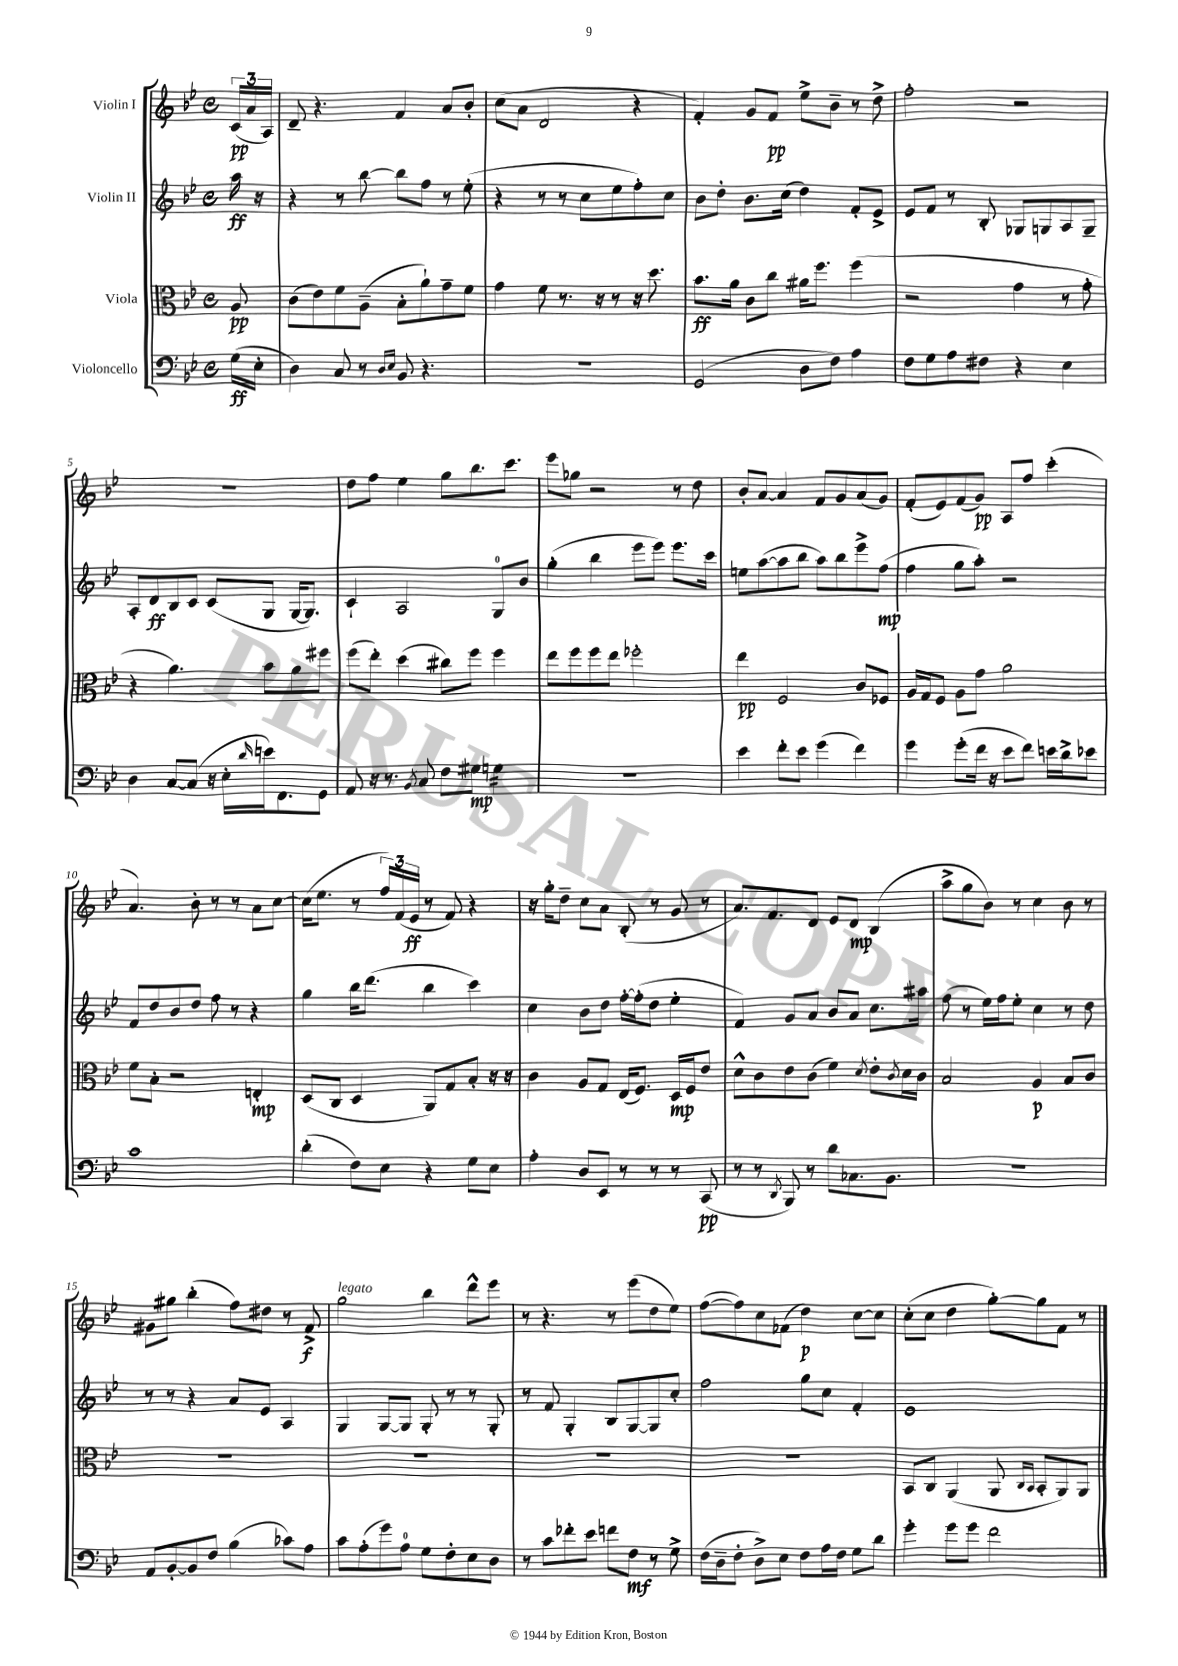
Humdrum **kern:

**kern	**kern	**kern	**kern
*staff4	*staff3	*staff2	*staff1
*clefF4	*clefC3	*clefG2	*clefG2
*k[b-e-]	*k[b-e-]	*k[b-e-]	*k[b-e-]
*M4/4	*M4/4	*M4/4	*M4/4
*met(c)	*met(c)	*met(c)	*met(c)
(16G	8A	16aa	(24c
.	.	.	24a
16E-'	.	16r	.
.	.	.	24A)
=	=	=	=
4D)	(8c	4r	8d~
.	8e-)	.	4.r
8C	8f	8r	.
8r	(8A~	[8bb-	.
16qqD	.	.	.
16qqE-	.	.	.
8BB-	8B-'	8bb-]	4f
4.r	8a`)	8ff	.
.	8g~	8r	8a
.	8f	(8ee-'	8b-'
=	=	=	=
1r	4g	4r	(8cc
.	.	.	8a
.	8f	8r	2d
.	8.r	8r	.
.	.	8cc	.
.	16r	.	.
.	8r	8ee-	.
.	16r	8ff')	4r
.	8.dd	.	.
.	.	8cc	.
=	=	=	=
(2GG	8.b-	8b-	4f')
.	.	8dd'	.
.	16a	.	.
.	8c	8.b-	8g
.	8cc	.	8f
.	.	(16cc	.
8D	16a#	4dd)	8ee-^
.	8.ff	.	.
8F)	.	.	8b-~
4A	(4ff	8f'	8r
.	.	8e-^	8dd^
=	=	=	=
8F	2r	8e-	2ff'
8G	.	8f	.
8A	.	8r	.
8F#	.	8B-'	.
4r	4g	8G-	2r
.	.	8G	.
4E-	8r	8A	.
.	8g'	8G~	.
=	=	=	=
4D	4r	8A'	1r
.	.	8d	.
[8C	4.a)	8B-	.
(8C]	.	8c	.
16r	.	(8c	.
16E-'	.	.	.
16qqd	.	.	.
16e)	8b-	8G	.
8.FF	.	.	.
.	8a	[16G	.
.	.	8.G])	.
8GG	8ff#	.	.
=	=	=	=
8AA	(8ff	4c`	8dd
16r	8ee-')	.	8ff
8.r	.	.	.
.	(4dd	2A	4ee-
8qBB-	.	.	.
8C	.	.	.
8F	8cc#)	.	8gg
8G#	8ff	.	8.bb-
4G	4ff	8G	.
.	.	.	8.ccc
.	.	8b-	.
=	=	=	=
1r	8ee-	(4gg'	8eee-
.	8ff	.	8gg-
.	8ff	4bb-	2r
.	8ee-	.	.
.	2ff-'	8eee-	.
.	.	8eee-)	.
.	.	8.eee-	8r
.	.	.	8dd
.	.	16ccc	.
=	=	=	=
4e-	4ee-	8ee	8b-'
.	.	([8aa	[8a
8f'	2F	8aa]	4a]
8e-	.	8bb-	.
(4g	.	8aa)	8f
.	.	8bb-	8g
4f)	8c	8eee-^	(8a
.	8F-	(8ff	8g)
=	=	=	=
4g	16A	4ff	(8f'
.	16G	.	.
.	8F	.	8e-)
(8g'	8A	8gg	(8f
16f	8g	8aa')	8g)
16r	.	.	.
8e-	2a	2r	8A
8f)	.	.	8ff
16e	.	.	(4ccc'
16d^	.	.	.
8e-	.	.	.
=	=	=	=
1c	8f	8f	4.a)
.	8B-'	8dd	.
.	2r	8b-	.
.	.	8dd	8b-'
.	.	8ff	8r
.	.	8r	8r
.	4E'	4r	8a
.	.	.	[8cc
=	=	=	=
(4d'	(8D	4gg	(16cc]
.	.	.	8.ee-
.	8C	.	.
8F)	4D	16bb-	8r
.	.	(8.ddd	.
8E-	.	.	24ff)
.	.	.	(24f
.	.	.	24e-
4r	8AA)	4bb-	8r
.	8G	.	8f)
8G	8B-'	4ccc)	4r
8E-	16r	.	.
.	16r	.	.
=	=	=	=
4A'	4c	4cc	16r
.	.	.	16gg'
.	.	.	8dd~
8D	8A	8b-	8cc
8EE-	8G	8dd	8a
8r	(16E-	[16ff'	(8B-'
.	8.F)	(16ff']	.
8r	.	8dd	8r
8r	16D	4ee-'	8g
.	16F	.	.
(8CC	8e-	.	8r
=	=	=	=
8r	8d^^	4f)	8.a)
8r	8c	.	.
.	.	.	8.f
8qDD	.	.	.
8BBB-)	8e-	8g	.
8r	(8c	8a	8d
8d	4f)	8b-	8e-
8.C-	.	8a	8d
.	8qd	.	.
.	8e-'	8.cc	(4B-
8.BB-	.	.	.
.	8qc	.	.
.	16d	.	.
.	16c	16aa#	.
=	=	=	=
1r	2B-	(8ff	8aa^
.	.	8r	8gg
.	.	16ee-)	8b-)
.	.	16ff	.
.	.	8ee-'	8r
.	4A	4cc	4cc
.	8B-	8r	8b-
.	8c	8dd	8r
=	=	=	=
8AA	1r	8r	8g#
[8BB-'	.	8r	8gg#
8BB-]	.	4r	(4bb-'
8F	.	.	.
(4B-	.	8a	8ff)
.	.	8e-	8dd#
8c-)	.	4A	8r
8A	.	.	8f^
=	=	=	=
8c	1r	4G	2gg
(8A'	.	.	.
8g)	.	[8G	.
8A	.	8G]	.
8G	.	8G'	4bb-
8F'	.	8r	.
8E-	.	8r	8ddd^^
8D	.	8G'	8eee-
=	=	=	=
8r	1r	8r	8r
8c	.	8f	4.r
8f-'	.	4G'	.
8e-	.	.	.
8f	.	8B-	8r
8F	.	[8G	(8eee-
8r	.	8G]	8dd
8G^	.	8cc'	8ee-)
=	=	=	=
(16F	1r	2ff	([8ff
16D~	.	.	.
8F'	.	.	8ff])
8D^)	.	.	8cc
8E-	.	.	(8f-
8F	.	8gg	4dd)
16A	.	8cc	.
16F	.	.	.
8G	.	4f'	[8cc
8d	.	.	8cc]
=	=	=	=
4g'	8BB-	1e-	(8cc'
.	8C	.	8cc
8g	(4AA	.	4dd
8g	.	.	.
2f	8AA	.	[8gg')
.	16qqC	.	.
.	16qqBB-	.	.
.	8BB-'	.	8gg]
.	8AA)	.	8f
.	8AA	.	8r
==	==	==	==
*-	*-	*-	*-
